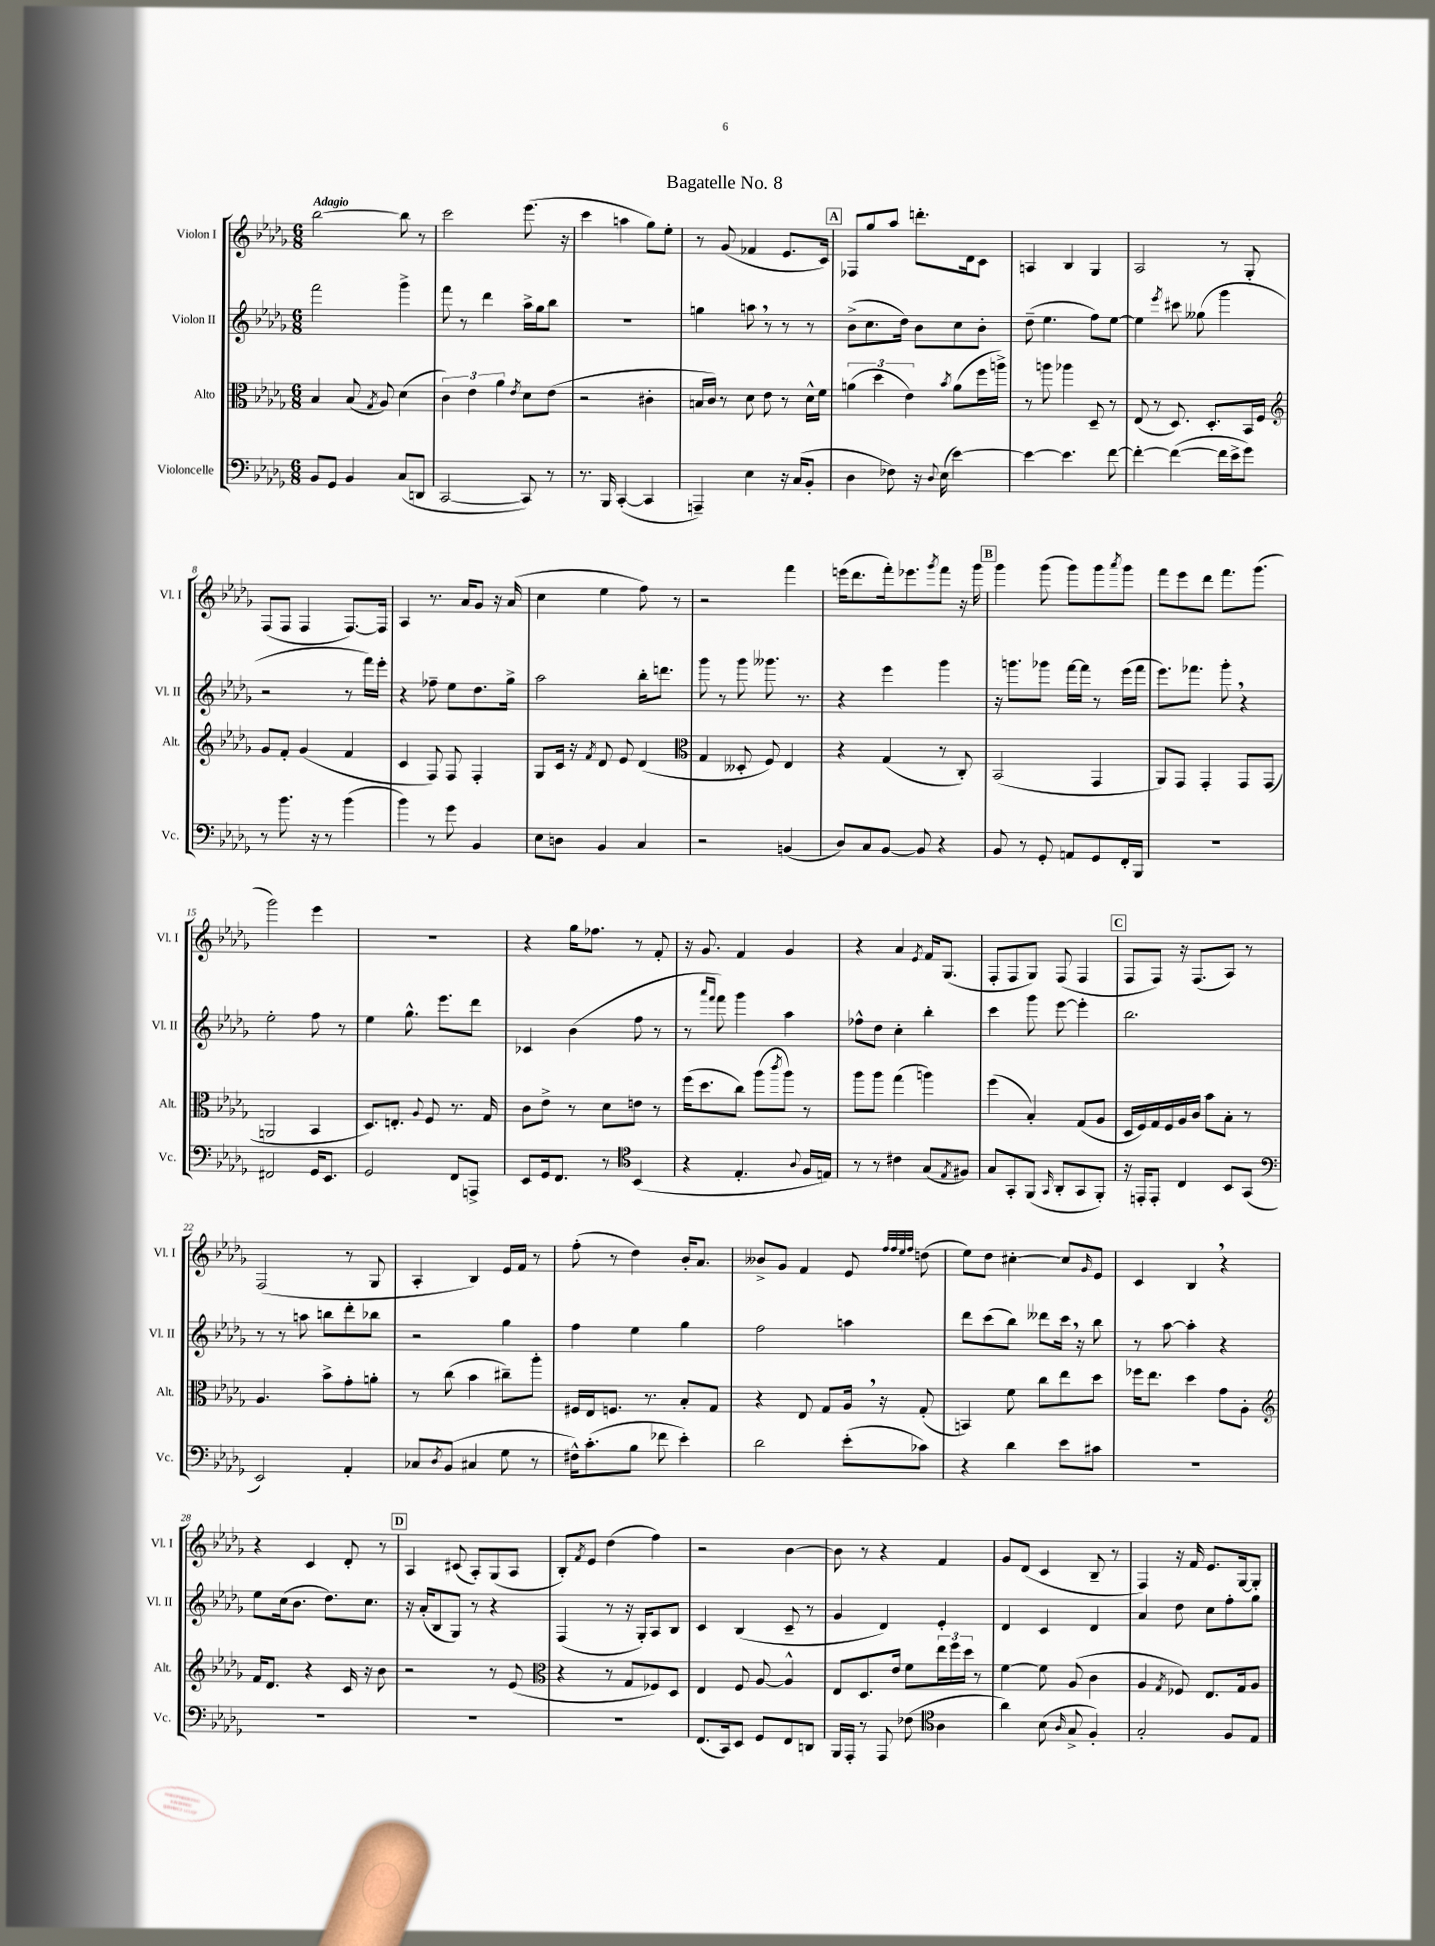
\header { title = "Bagatelle No. 8" }
<<
\new StaffGroup <<
\new Staff = "s0" \with { instrumentName = "Violon I" shortInstrumentName = "Vl. I" } {
    \clef treble \key des \major \numericTimeSignature \time 6/8 \tempo "Adagio"
    bes''2~ bes''8 r8 |
    c'''2 ees'''8.( r16 |
    c'''4 a''4 ges''8) ees''8-. |
    r8 ges'8( fes'4 ees'8. c'16) |
    \mark \markup { \box "A" } fes8 ges''8 aes''8 d'''8.-. des'16 c'8 |
    a4 bes4 ges4 |
    aes2 r8 ges8-. |
    f8( f8 f4 f8.~) f16 |
    aes4 r8. aes'16 ges'8 r16 aes'16( |
    c''4 ees''4 f''8) r8 |
    r2 f'''4 |
    e'''16( des'''8. f'''16-.) ees'''8. \acciaccatura { ges'''8 } f'''8 r16 ges'''16 |
    \mark \markup { \box "B" } ges'''4 ges'''8( ges'''8) ges'''8 \acciaccatura { aes'''8 } ges'''8 |
    f'''8 ees'''8 des'''8 f'''8. ges'''8.( |
    ges'''2) ees'''4 |
    R2. |
    r4 ges''16 fes''8. r8 f'8-. |
    r16 ges'8. f'4 ges'4 |
    r4 aes'4 \acciaccatura { ees'8 } f'16 ges8.( |
    f8-. f8 ges8) f8( f4 |
    \mark \markup { \box "C" } f8 f8) r16 f8.( aes8) r8 |
    f2( r8 ges8 |
    aes4-. bes4) ees'16 f'16 r8 |
    f''8-.( r8 des''4) bes'16-. aes'8. |
    beses'8-> ges'8 f'4 ees'8 \grace { f''32 f''32 ees''32 f''32 } d''8( |
    ees''8) des''8 cis''4~-. cis''8 \grace { ges'16 } ees'8 |
    c'4 bes4 \breathe r4 |
    r4 c'4 des'8-. r8 |
    \mark \markup { \box "D" } aes4 cis'8( aes8-.) ges8( aes8 |
    bes8-.) \acciaccatura { f'8 } ees'8 des''4( f''4) |
    r2 bes'4~ |
    bes'8 r8 r4 f'4 |
    ges'8 des'8( c'4 bes8-- r8 |
    f4) r16 f'16 ees'8. ges16~ ges8-. \bar "|." |
}
\new Staff = "s1" \with { instrumentName = "Violon II" shortInstrumentName = "Vl. II" } {
    \clef treble \key des \major \numericTimeSignature \time 6/8
    f'''2 ges'''4-> |
    f'''8 r8 des'''4 aes''16-> ges''16 bes''8 |
    r2. |
    g''4 a''8 \breathe r8 r8 r8 |
    \mark \markup { \box "A" } bes'8->( c''8. des''16) bes'8 c''8 bes'8-. |
    des''8--( ees''4. f''8) ees''8~ |
    ees''4 \acciaccatura { ees'''8 } cis'''8 geses''8( ges'''4 |
    r2 r8 f'''16) ees'''16-. |
    r4 fes''8-- ees''8 des''8. ges''16-> |
    aes''2 bes''16-. d'''8. |
    ges'''8 r8 ges'''8 geses'''8. r8. |
    r4 ees'''4 ges'''4 |
    \mark \markup { \box "B" } r16 g'''8. ges'''8 f'''16~ f'''16 r8 ees'''16( f'''16 |
    ees'''8.) fes'''8. ges'''8-. \breathe r4 |
    ees''2-. f''8 r8 |
    ees''4 ges''8.-^ ees'''8. des'''8 |
    ces'4 bes'4( f''8 r8 |
    r8 \grace { aes'''16 f'''16 } f'''8) ges'''4 aes''4 |
    fes''8-^ des''8 c''4-. bes''4-. |
    c'''4 ges'''8 ees'''8~ ees'''4-. |
    \mark \markup { \box "C" } bes''2. |
    r8 r8 a''8 b''8 des'''8-. bes''8 |
    r2 ges''4 |
    f''4 ees''4 ges''4 |
    f''2 a''4 |
    des'''8 c'''8( bes''8) deses'''8 c'''16 \breathe r16 bes''8 |
    r8 aes''8~ aes''4-. r4 |
    ees''8 c''16( bes'8. des''8.) c''8. |
    \mark \markup { \box "D" } r16 aes'16-.( bes8 ges8) r8 r4 |
    f4( r8 r16 ges16-.) aes8 bes8 |
    c'4 bes4( c'8-- r8 |
    ges'4 des'4) ees'4-. |
    des'4 c'4 des'4 |
    aes'4 des''8 c''8 f''8-. ges''8 \bar "|." |
}
\new Staff = "s2" \with { instrumentName = "Alto" shortInstrumentName = "Alt." } {
    \clef alto \key des \major \numericTimeSignature \time 6/8
    bes4 bes8( \acciaccatura { ges8 } aes8) des'4( |
    \tuplet 3/2 { c'4) ees'4 aes'4 } \acciaccatura { ees'8 } des'8 ees'8( |
    r2 cis'4-. |
    b16 c'16) r8 des'8 ees'8 r8 des'16-^ f'16 |
    \mark \markup { \box "A" } \tuplet 3/2 { a'4( des''4 ees'4) } \acciaccatura { bes'8 } a'8( f''16 a''16->) |
    r8 a''8 aes''4 des8-- r8 |
    ees8( r8 des8.) des8.-. bes,16 f16 |
    \clef treble ges'8 f'8-. ges'4( f'4 |
    c'4 f8) f8 f4-. |
    ges8 c'16 r16 \acciaccatura { f'8 } des'8 ees'8 des'4( |
    \clef alto ges4 deses8-. f8) ees4 |
    r4 ges4( r8 c8-.) |
    \mark \markup { \box "B" } bes,2( ges,4 |
    aes,8) ges,8 ges,4-. ges,8 ges,8( |
    a,2 bes,4 |
    des8.) e8.-. \appoggiatura { aes8 } f8 r8. ges16 |
    c'8 ees'8-> r8 des'8 e'8 r8 |
    f''16( des''8. c''8) aes''8( \acciaccatura { c'''8 } aes''8) r8 |
    aes''8 aes''8 ges''4( a''4) |
    f''4( bes4-.) ges8( aes8 |
    \mark \markup { \box "C" } des16 f16) ges16 f16 aes16 c'16 bes'8 bes8-. r8 |
    aes4. bes'8-> ges'8-. a'8-. |
    r8 c''8( bes'4 cis''8--) aes''8-. |
    fis16 ees16 f8. r8. bes8-. ges8 |
    r4 ees8 ges8 aes16 \breathe r16 ges8-.( |
    b,4) f'8 c''8 ees''8 des''8 |
    fes''16 ees''8. des''4 ges'8 aes8-. |
    \clef treble f'16 des'8. r4 c'16 r16 bes'8 |
    \mark \markup { \box "D" } r2 r8 ees'8( |
    \clef alto r4 r8 ges8 fes8) des8 |
    ees4 f8 aes8~ aes4-^ |
    ees8 des8. ees'16 f'8 \tuplet 3/2 { ees''16 f''16 des''16 } r8 |
    f'4~ f'8 aes8( c'4 |
    aes4 \acciaccatura { ges8 } fes8) ees8. ges16 aes8 \bar "|." |
}
\new Staff = "s3" \with { instrumentName = "Violoncelle" shortInstrumentName = "Vc." } {
    \clef bass \key des \major \numericTimeSignature \time 6/8
    bes,8 ges,8 bes,4 c8( d,8 |
    c,2~ c,8) r8 |
    r8. bes,,16 c,4~-.( c,4 |
    a,,4--) ees4 r16 c16( bes,8-. |
    \mark \markup { \box "A" } des4 fes8) r16 \appoggiatura { des8 } ees16( ees'4~) |
    ees'4~ ees'4. f'8~ |
    f'4~-. f'4~( f'16 ees'16-> ges'8) |
    r8 bes'8. r16 r8 bes'4( |
    bes'4) r8 ges'8 bes,4 |
    ees8 d8 bes,4 c4 |
    r2 b,4( |
    des8) c8 bes,8~ bes,8 r4 |
    \mark \markup { \box "B" } bes,8 r8 ges,8-. a,8 ges,8 f,16-. bes,,16 |
    R2. |
    fis,2 ges,16 ees,8. |
    ges,2 f,8 a,,8-> |
    ees,8 ges,16 f,8. r8 \clef tenor bes,4( |
    r4 ees4.-. \appoggiatura { aes8 } f16 e16) |
    r8 r8 cis'4 ges8( \acciaccatura { ees8 } fis8) |
    ges8 ges,8-. f,8( \grace { ges,16 } aes,8-. ges,8 f,8-.) |
    \mark \markup { \box "C" } r16 e,16-. e,8-. c4 bes,8 ges,8( |
    \clef bass ees,2) aes,4-. |
    ces8 \acciaccatura { des8 } bes,8( cis4 ges8 r8 |
    fis16-^) c'8.-.( bes8 fes'8 ees'4-.) |
    des'2 ees'8-.( ces'8) |
    r4 des'4 ees'8 cis'8 |
    R2. |
    R2. |
    \mark \markup { \box "D" } R2. |
    R2. |
    f,8.( c,16) ees,8 ges,8 f,8 d,8 |
    bes,,16 aes,,16-. r8 aes,,8 fes8( \clef tenor aes4 |
    aes'4) bes8( \grace { aes16 } ges8-> f4-.) |
    ges2-. f8 ees8 \bar "|." |
}
>>
>>
